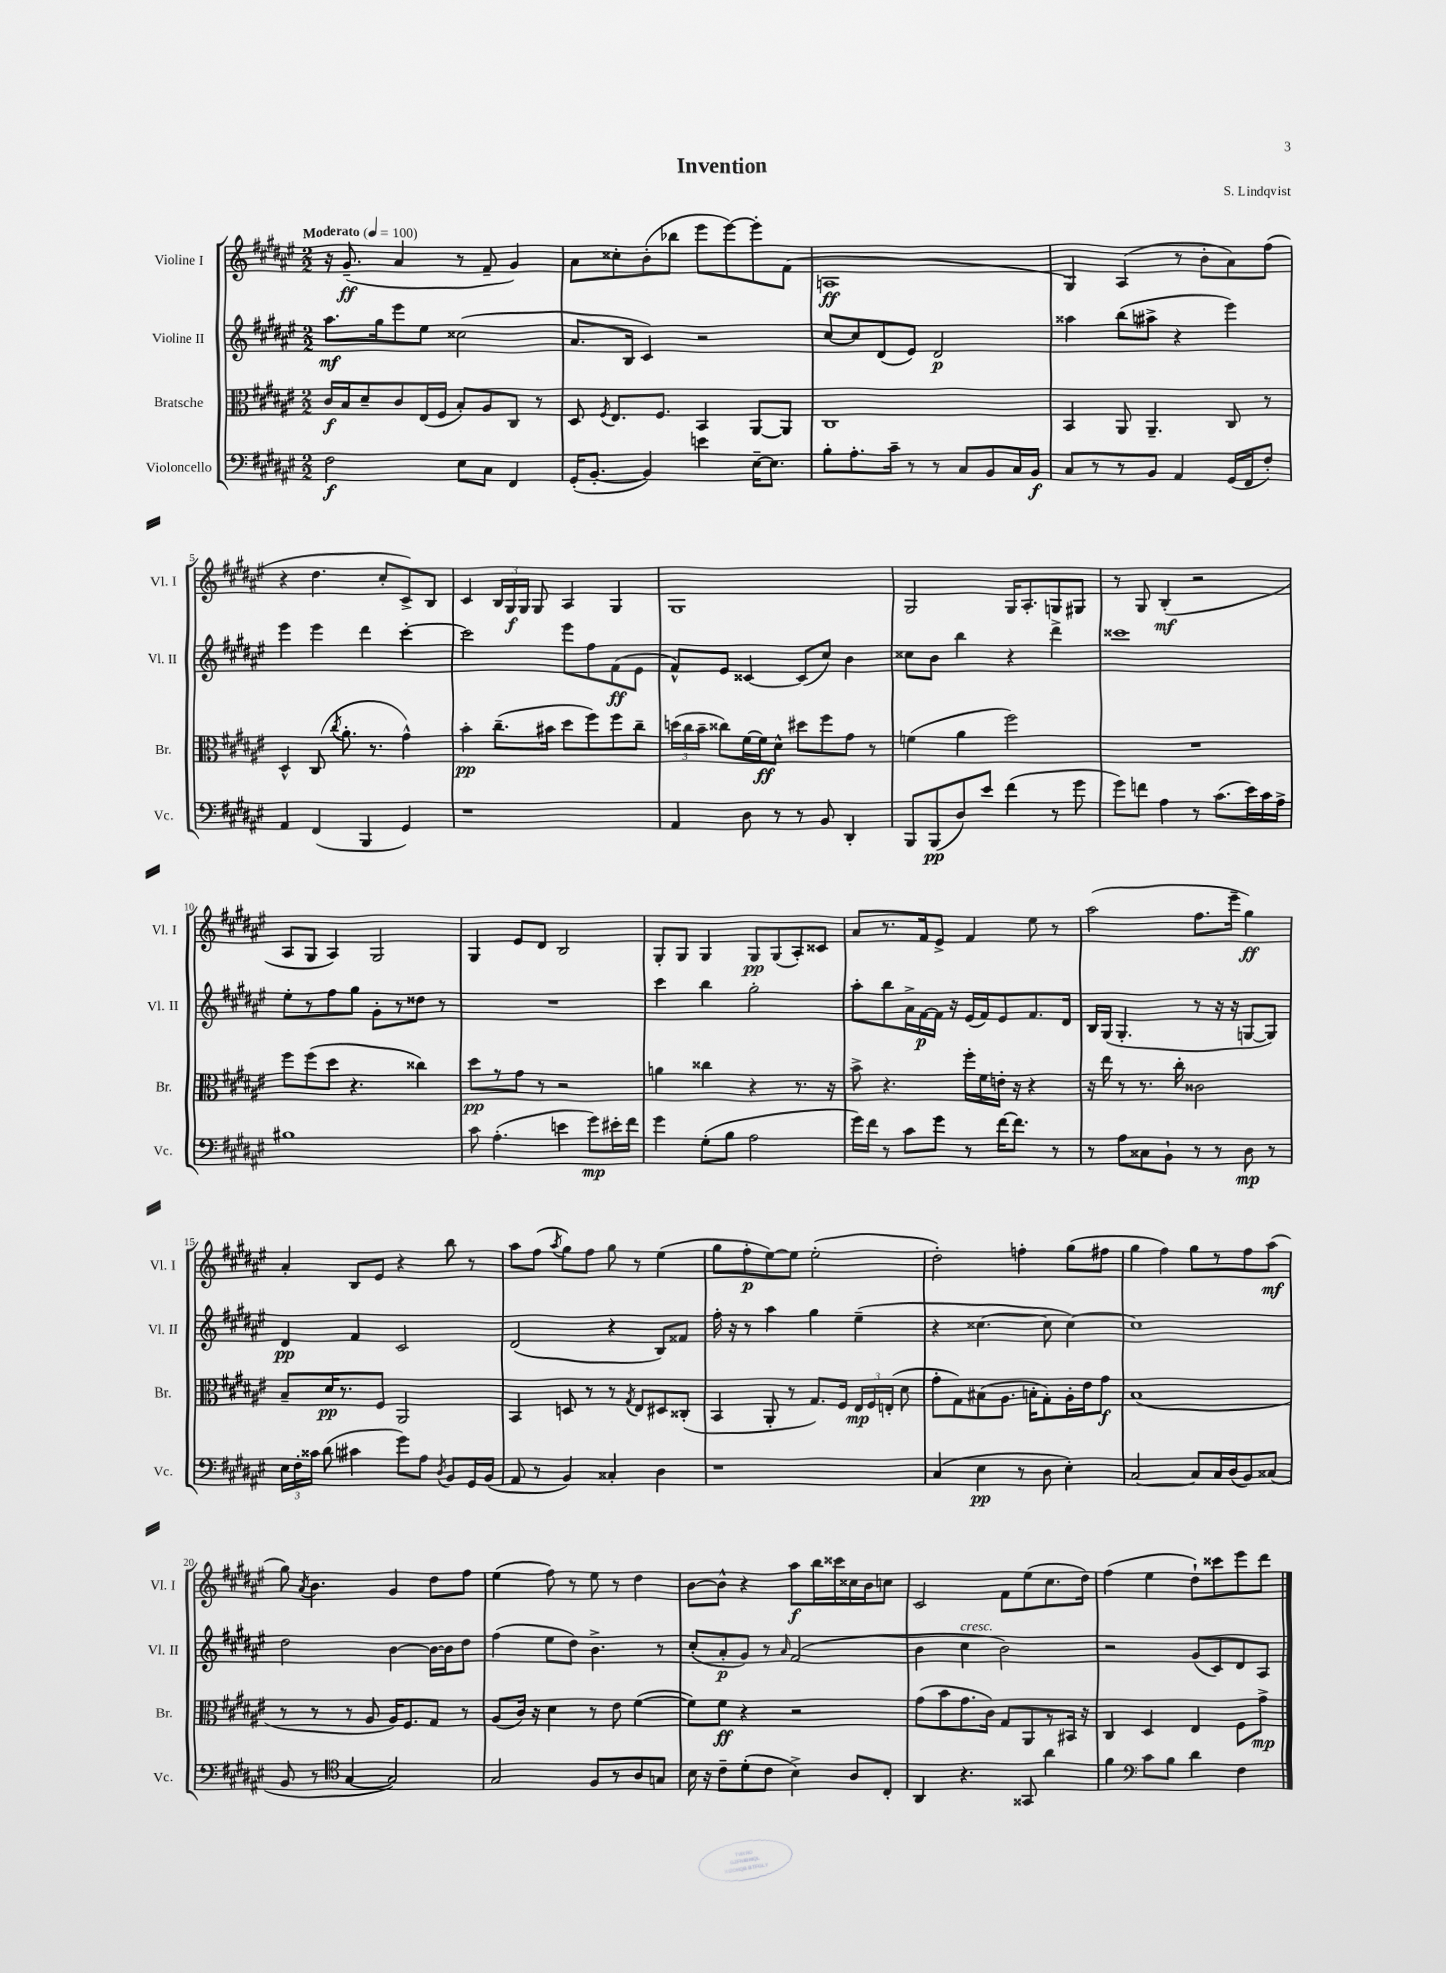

**kern	**dynam	**kern	**dynam	**kern	**dynam	**kern	**dynam
*part4	*part4	*part3	*part3	*part2	*part2	*part1	*part1
*staff4	*staff4	*staff3	*staff3	*staff2	*staff2	*staff1	*staff1
*I"Violoncello	*	*I"Bratsche	*	*I"Violine II	*	*I"Violine I	*
*I'Vc.	*	*I'Br.	*	*I'Vl. II	*	*I'Vl. I	*
*clefF4	*	*clefC3	*	*clefG2	*	*clefG2	*
*k[f#c#g#d#a#e#]	*	*k[f#c#g#d#a#e#]	*	*k[f#c#g#d#a#e#]	*	*k[f#c#g#d#a#e#]	*
*M2/2	*	*M2/2	*	*M2/2	*	*M2/2	*
*MM100	*	*MM100	*	*MM100	*	*MM100	*
=1	=1	=1	=1	=1	=1	=1	=1
!	!	!	!	!	!	!LO:TX:a:B:t=Moderato	!
2F#\	f	16c#/LL	f	8.aa#\L	mf	16r	.
.	.	16B/J	.	.	.	(8.g#~/	ff
.	.	8d#~/	.	.	.	.	.
.	.	.	.	16gg#\k	.	.	.
.	.	8c#/	.	8eee#\	.	4a#/	.
.	.	(16E#/L	.	8ee#\J	.	.	.
.	.	16F#/JJ	.	.	.	.	.
8E#\L	.	8B'/L)	.	(2cc##X\	.	8r	.
8C#\J	.	8A#/	.	.	.	8f#~/	.
4FF#/	.	8C#/J	.	.	.	4g#/)	.
.	.	8r	.	.	.	.	.
=2	=2	=2	=2	=2	=2	=2	=2
(16GG#'/KL	.	8D#/	.	8.a#/L	.	8a#\L	.
[8.BB'/J	.	.	.	.	.	.	.
.	.	8qF#/	.	.	.	.	.
.	.	8.E#/L	.	.	.	8cc##X'\	.
.	.	.	.	16B/Jk	.	.	.
4BB/])	.	.	.	4c#/)	.	(8b'\	.
.	.	8.F#/J	.	.	.	.	.
.	.	.	.	.	.	8bb-X\J	.
4en\	.	4BB/	.	2r	.	8eee#\L	.
.	.	.	.	.	.	[8eee#\)	.
[16E#~\KL	.	[8AA#/L	.	.	.	8eee#'\]	.
8.E#\J]	.	.	.	.	.	.	.
.	.	8AA#/J]	.	.	.	(8f#\J	.
=3	=3	=3	=3	=3	=3	=3	=3
8B'\L	.	1C#	.	[8cc#/L	.	1An	ff
8.A#'\	.	.	.	8cc#/]	.	.	.
.	.	.	.	(8d#/	.	.	.
16c#~\Jk	.	.	.	.	.	.	.
8r	.	.	.	8e#/J)	.	.	.
8r	.	.	.	2d#/	p	.	.
8C#/L	.	.	.	.	.	.	.
8BB/	.	.	.	.	.	.	.
16C#/L	.	.	.	.	.	.	.
16BB/JJ	f	.	.	.	.	.	.
=4	=4	=4	=4	=4	=4	=4	=4
8C#/L	.	4BB/	.	4aa##X\	.	4G#/)	.
8r	.	.	.	.	.	.	.
8r	.	8AA#/	.	(8bb\L	.	(4A#/	.
8BB/J	.	4.AA#~/	.	8aa#X^\J	.	.	.
4AA#/	.	.	.	4r	.	8r	.
.	.	.	.	.	.	8b'\L	.
(16GG#/LL	.	8C#/	.	4eee#\)	.	8a#\)	.
16FF#/J	.	.	.	.	.	.	.
8F#'/J)	.	8r	.	.	.	(8ff#\J	.
!!LO:LB:g=z
=5	=5	=5	=5	=5	=5	=5	=5
4AA#/	.	4D#^^/	.	4eee#\	.	4r	.
(4FF#/	.	(8C#/	.	4eee#\	.	4.dd#\	.
.	.	8qcc#/	.	.	.	.	.
.	.	8.a#'\	.	.	.	.	.
4BBB/	.	.	.	4ddd#\	.	.	.
.	.	8.r	.	.	.	.	.
.	.	.	.	.	.	8cc#'/L	.
4GG#/)	.	4g#^^\)	.	[4ccc#'\	.	8c#^/)	.
.	.	.	.	.	.	8B/J	.
=6	=6	=6	=6	=6	=6	=6	=6
1r	.	4b'\	pp	2ccc#\]	.	4c#/	.
.	.	(8.cc#~\L	.	.	.	24B/LL	.
.	.	.	.	.	.	24G#/	f
.	.	.	.	.	.	24G#/JJ	.
.	.	.	.	.	.	8G#/	.
.	.	16b#X\Jk	.	.	.	.	.
.	.	8dd#\L	.	8eee#\L	.	4A#/	.
.	.	8ff#\)	.	8ff#\	.	.	.
.	.	8ff#\	.	(8f#\	ff	4G#/	.
.	.	8cc#~\J	.	8e#\J	.	.	.
=7	=7	=7	=7	=7	=7	=7	=7
4AA#/	.	(24ddn\LL	.	8f#^^/L)	.	1G#	.
.	.	24cc#\	.	.	.	.	.
.	.	24b~\JJ	.	.	.	.	.
.	.	8cc##X\L)	.	8e#/J	.	.	.
8D#\	.	[16f#\L	.	[4c##X/	.	.	.
.	.	16f#\J]	ff	.	.	.	.
8r	.	8d#^^\J	.	.	.	.	.
8r	.	8dd#X\L	.	(8c##/L]	.	.	.
8BB/	.	8ff#\	.	8cc#/J)	.	.	.
4DD#'/	.	8g#\J	.	4b\	.	.	.
.	.	8r	.	.	.	.	.
=8	=8	=8	=8	=8	=8	=8	=8
8BBB/L	.	(4fn\	.	8cc##X\L	.	2G#/	.
(8BBB/	pp	.	.	8b\J	.	.	.
8D#/)	.	4a#\	.	4bb\	.	.	.
8e#/J	.	.	.	.	.	.	.
(4f#\	.	2ff#\)	.	4r	.	16G#/KL	.
.	.	.	.	.	.	8.A#'/	.
8r	.	.	.	4ddd#^\	.	8Gn/	.
8g#\	.	.	.	.	.	8G#X/J	.
=9	=9	=9	=9	=9	=9	=9	=9
8g#\L)	.	1r	.	1ccc##X	.	8r	.
8fn\J	.	.	.	.	.	8G#/	.
4A#\	.	.	.	.	.	(4B'/	mf
8r	.	.	.	.	.	2r	.
(8.c#\L	.	.	.	.	.	.	.
16e#\L)	.	.	.	.	.	.	.
16c#\	.	.	.	.	.	.	.
16A#^\JJ	.	.	.	.	.	.	.
!!LO:LB:g=z
=10	=10	=10	=10	=10	=10	=10	=10
1B#X	.	8ff#\L	.	8ee#'\L	.	8A#/L	.
.	.	(8ff#\	.	8r	.	8G#/J	.
.	.	8dd#\J	.	8ff#\	.	4A#/)	.
.	.	4.r	.	8gg#\J	.	.	.
.	.	.	.	8g#'\L	.	2G#/	.
.	.	.	.	8r	.	.	.
.	.	4cc##X\)	.	8dd##X\J	.	.	.
.	.	.	.	8r	.	.	.
=11	=11	=11	=11	=11	=11	=11	=11
8c#\	.	8dd#\L	pp	1r	.	4G#/	.
(4.A#'\	.	8r	.	.	.	.	.
.	.	8g#\J	.	.	.	8e#/L	.
.	.	8r	.	.	.	8d#/J	.
4en\	.	2r	.	.	.	2B/	.
8g#\L)	mp	.	.	.	.	.	.
16e#X'\L	.	.	.	.	.	.	.
16f#\JJ	.	.	.	.	.	.	.
=12	=12	=12	=12	=12	=12	=12	=12
4g#\	.	4an\	.	4ccc#\	.	8G#'/L	.
.	.	.	.	.	.	8G#/J	.
(8G#'\L	.	4cc##X\	.	4bb\	.	4G#/	.
8B\J	.	.	.	.	.	.	.
2A#\	.	4r	.	2gg#'\	.	8G#/L	pp
.	.	.	.	.	.	(8G#/	.
.	.	8.r	.	.	.	8A#'/)	.
.	.	.	.	.	.	8c##X/J	.
.	.	16r	.	.	.	.	.
=13	=13	=13	=13	=13	=13	=13	=13
16g#\LL)	.	8b^\	.	8aa#'\L	.	8a#/L	.
16f#\JJ	.	.	.	.	.	.	.
8r	.	4.r	.	8bb\	.	8.r	.
8c#\L	.	.	.	16a#^\L	.	.	.
.	.	.	.	[16f#\	p	16f#/k	.
8g#\J	.	.	.	16f#\JJ]	.	8e#^/J	.
.	.	.	.	16r	.	.	.
8r	.	16ff#'\LL	.	(16e#/LL	.	4f#/	.
.	.	16f#\	.	16f#/J)	.	.	.
[16f#\KL	.	16en'\JJ	.	8e#/	.	.	.
8.f#\J]	.	16r	.	.	.	.	.
.	.	4r	.	8.f#/	.	8ee#\	.
8r	.	.	.	.	.	8r	.
.	.	.	.	16d#/Jk	.	.	.
=14	=14	=14	=14	=14	=14	=14	=14
8r	.	16r	.	16B/LL	.	(2aa#\	.
.	.	16ee#\	.	(16G#/JJ	.	.	.
8A#\L	.	8r	.	4.G#'/	.	.	.
8C##X\	.	8.r	.	.	.	.	.
8BB`\J	.	.	.	.	.	.	.
.	.	16cc#'\	.	.	.	.	.
8r	.	2c##X\	.	8r	.	8.ff#\L	.
8r	.	.	.	16r	.	.	.
.	.	.	.	16r	.	16eee#~\Jk	.
8D#\	mp	.	.	[8Gn/L	.	4gg#\)	ff
8r	.	.	.	8G/J])	.	.	.
!!LO:LB:g=z
=15	=15	=15	=15	=15	=15	=15	=15
24E#\LL	.	8B~/L	.	4d#/	pp	4a#'/	.
24F#'\	.	.	.	.	.	.	.
24c##X\JJ	.	.	.	.	.	.	.
(8d#\	.	16d#/K	pp	.	.	.	.
.	.	8.r	.	.	.	.	.
4c#X\	.	.	.	4f#/	.	8B/L	.
.	.	8F#/J	.	.	.	8e#/J	.
8g#\L)	.	2AA#/	.	2c#/	.	4r	.
8A#\J	.	.	.	.	.	.	.
8qD#/	.	.	.	.	.	.	.
8BB/L	.	.	.	.	.	8bb\	.
16GG#/L	.	.	.	.	.	8r	.
(16BB/JJ	.	.	.	.	.	.	.
=16	=16	=16	=16	=16	=16	=16	=16
8AA#/	.	4BB/	.	(2d#/	.	8aa#\L	.
8r	.	.	.	.	.	(8ff#\J	.
.	.	.	.	.	.	8qaa#/	.
4BB/)	.	8Dn/	.	.	.	8gg#\L)	.
.	.	8r	.	.	.	8ff#\J	.
4C##X'/	.	8r	.	4r	.	8gg#\	.
.	.	8qG#/	.	.	.	.	.
.	.	8E#/L	.	.	.	8r	.
4D#\	.	8D#X/	.	8B/L)	.	(4ee#\	.
.	.	(8C##X'/J	.	8f##X/J	.	.	.
=17	=17	=17	=17	=17	=17	=17	=17
1r	.	4BB/	.	16ff#'\	.	8gg#\L	.
.	.	.	.	16r	.	.	.
.	.	.	.	8r	.	8ff#'\	p
.	.	8AA#'/	.	4aa#\	.	[8ee#\)	.
.	.	8r	.	.	.	8ee#\J]	.
.	.	8.G#/L)	.	4gg#\	.	(2ee#'\	.
.	.	16F#/Jk	.	.	.	.	.
.	.	24E#/LL	mp	(4ee#~\	.	.	.
.	.	24F#/	.	.	.	.	.
.	.	(24En'/JJ	.	.	.	.	.
.	.	8d#\	.	.	.	.	.
=18	=18	=18	=18	=18	=18	=18	=18
(4C#/	.	8g#'\L	.	4r	.	2dd#'\)	.
.	.	8G#\)	.	.	.	.	.
4E#\	pp	(8B#X\	.	[4.cc##X\	.	.	.
.	.	8.A#\J	.	.	.	.	.
8r	.	.	.	.	.	4ffn'\	.
.	.	16Bn'\KL	.	.	.	.	.
8D#\	.	8G#'\)	.	8cc##\]	.	.	.
4E#'\)	.	16A#'\L	.	[4cc##\)	.	(8gg#\L	.
.	.	16e#\J	.	.	.	.	.
.	.	8g#\J	f	.	.	8ff#X\J	.
=19	=19	=19	=19	=19	=19	=19	=19
[2C#/	.	(1B	.	1cc##]	.	4gg#\	.
.	.	.	.	.	.	4ff#\)	.
8C#/L]	.	.	.	.	.	8gg#\L	.
16C#/L	.	.	.	.	.	8r	.
(16D#/J	.	.	.	.	.	.	.
8BB/)	.	.	.	.	.	8ff#\	.
(8C##X/J	.	.	.	.	.	(8aa#\J	mf
!!LO:LB:g=z
=20	=20	=20	=20	=20	=20	=20	=20
8BB/	.	8r	.	2dd#\	.	8gg#\)	.
.	.	.	.	.	.	8qa#/	.
8r	.	8r	.	.	.	4.b\	.
*clefC4	*	*	*	*	*	*	*
[4G#/	.	8r	.	.	.	.	.
.	.	8A#/	.	.	.	.	.
2G#/])	.	16A#/KL)	.	[4b\	.	4g#/	.
.	.	8.F#/	.	.	.	.	.
.	.	8G#/J	.	16b\LL_	.	8dd#\L	.
.	.	.	.	16b\J]	.	.	.
.	.	8r	.	8dd#\J	.	8ff#\J	.
=21	=21	=21	=21	=21	=21	=21	=21
2G#/	.	(8A#/L	.	(4ff#\	.	(4ee#\	.
.	.	16c#/Jk)	.	.	.	.	.
.	.	16r	.	.	.	.	.
.	.	4d#\	.	8ee#\L	.	8ff#\)	.
.	.	.	.	8dd#\J)	.	8r	.
8F#/L	.	8r	.	4.b^\	.	8ee#\	.
8r	.	8e#\	.	.	.	8r	.
8A#/	.	([4f#\	.	.	.	4dd#\	.
8Gn/J	.	.	.	8r	.	.	.
=22	=22	=22	=22	=22	=22	=22	=22
16B\	.	8f#\L])	.	(8cc#'/L	.	[8b\L	.
16r	.	.	.	.	.	.	.
8c#~\L	.	8f#\J	ff	8a#'/	p	8b^^\J]	.
(8d#'\	.	4r	.	8g#/J)	.	4r	.
8c#\J	.	.	.	8r	.	.	.
.	.	.	.	16qqa#/	.	.	.
4B^\)	.	2r	.	(2f#/	.	8aa#\L	f
.	.	.	.	.	.	16bb\L	.
.	.	.	.	.	.	16ccc##X\	.
8A#/L	.	.	.	.	.	16cc##X\	.
.	.	.	.	.	.	16b\J	.
8C#'/J	.	.	.	.	.	8ccn\J	.
=23	=23	=23	=23	=23	=23	=23	=23
4AA#/	.	(8g#\L	.	4b\	.	2c#/	.
.	.	8b\	.	.	.	.	.
!	!	!	!	!LO:TX:a:i:t=cresc.	!	!	!
4.r	.	8.g#\	.	4cc#\	.	.	.
.	.	16c#\Jk)	.	.	.	.	.
.	.	8G#/L	.	2b\)	.	8f#\L	.
8GG##X/	.	8AA#/	.	.	.	(8ee#\	.
4a#\	.	8r	.	.	.	8.cc#\	.
.	.	16BB#X/Jk	.	.	.	.	.
.	.	16r	.	.	.	16dd#\Jk)	.
=24	=24	=24	=24	=24	=24	=24	=24
4f#\	.	4C#/	.	2r	.	(4ff#\	.
*clefF4	*	*	*	*	*	*	*
8c#\L	.	4D#/	.	.	.	4ee#\	.
8B\J	.	.	.	.	.	.	.
4d#\	.	4E#/	.	(8g#/L	.	8dd#`\L)	.
.	.	.	.	8c#/)	.	8ccc##X\	.
4F#\	.	8F#\L	.	8d#/	.	8eee#\	.
.	.	8g#^\J	mp	8A#/J	.	8ddd#\J	.
==	==	==	==	==	==	==	==
*-	*-	*-	*-	*-	*-	*-	*-
